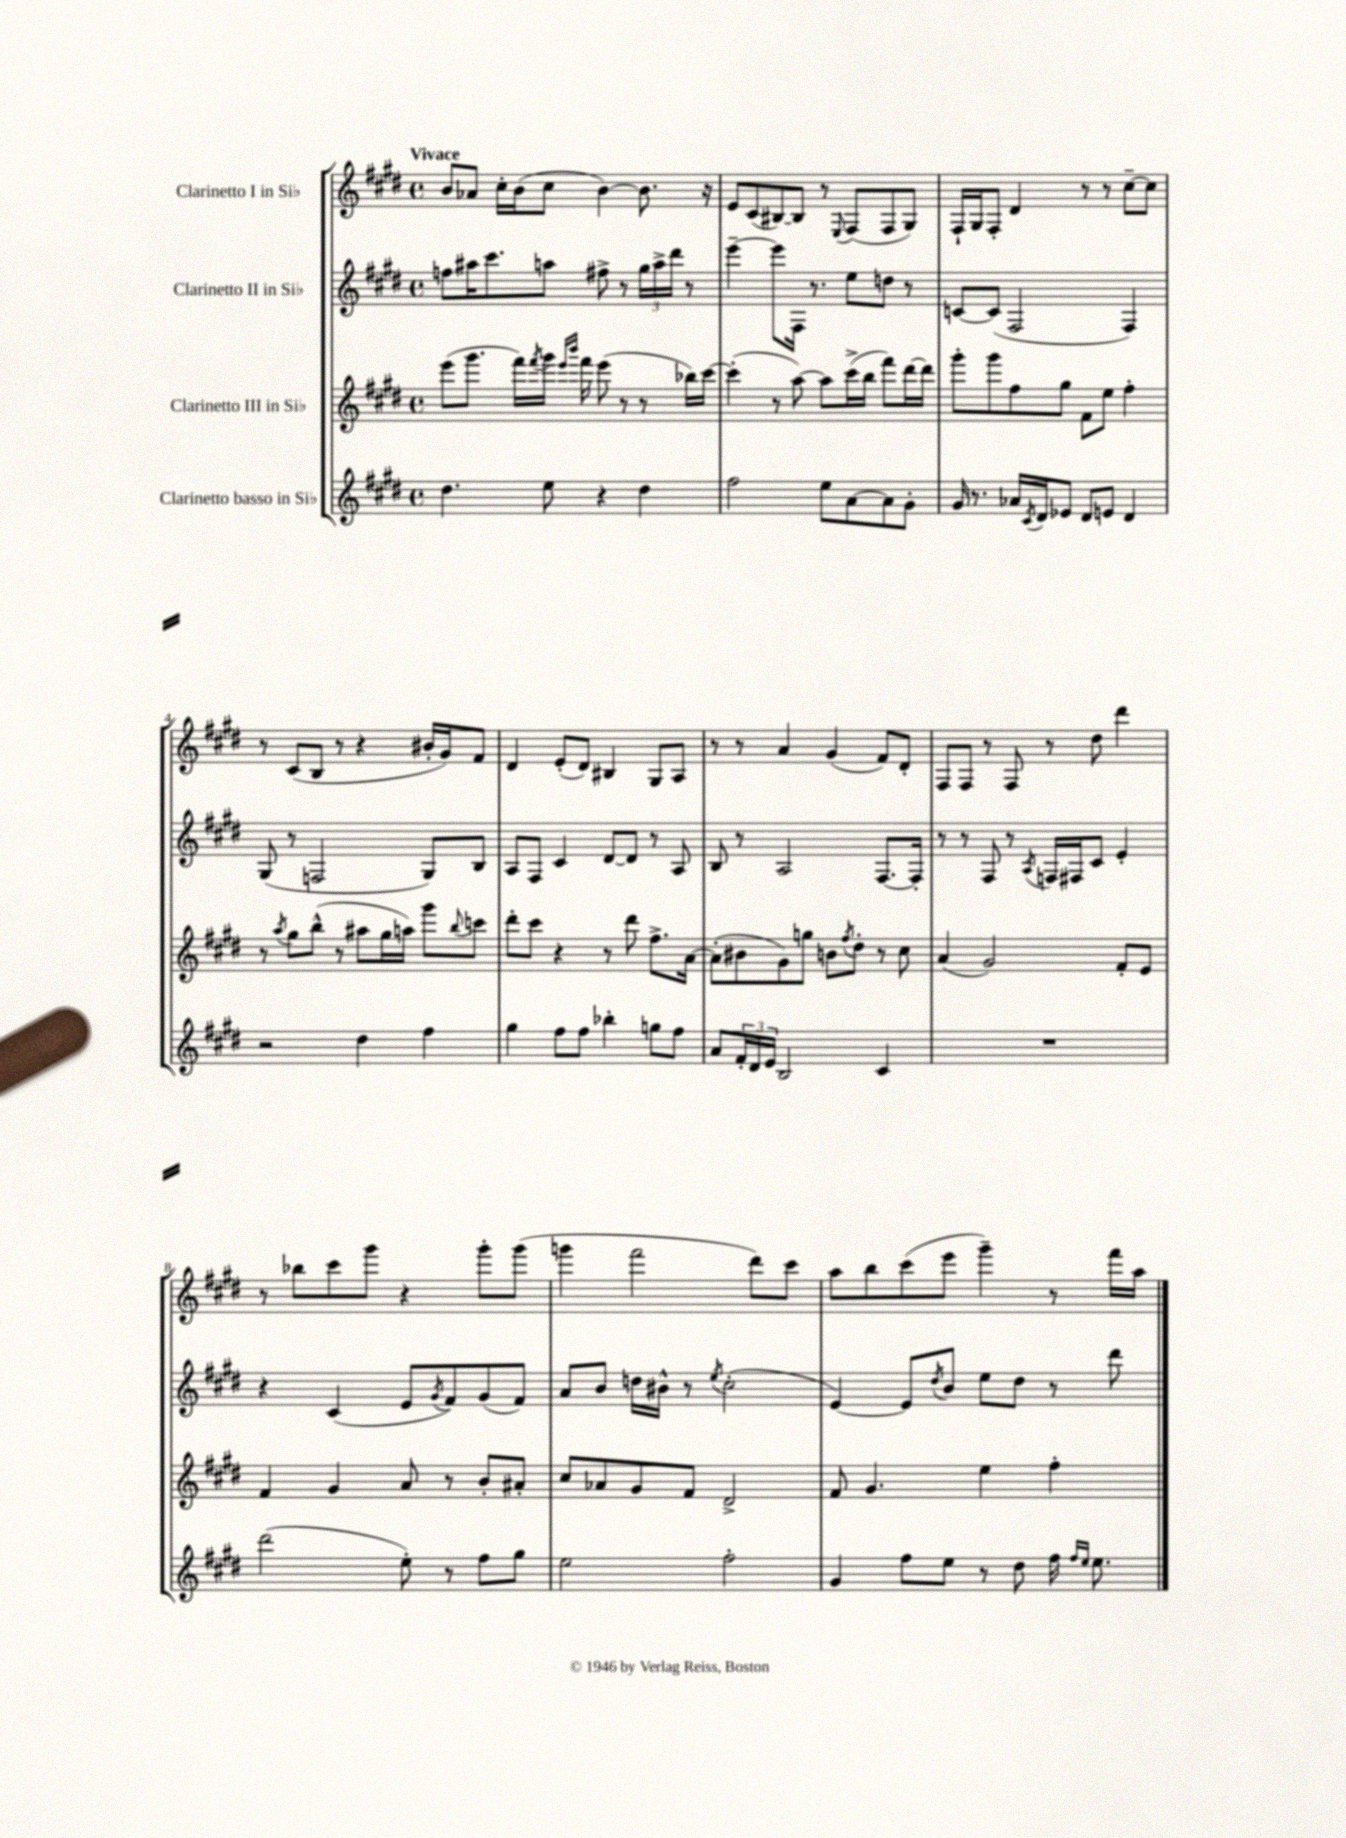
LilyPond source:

<<
\new StaffGroup <<
\new Staff = "s0" \with { instrumentName = "Clarinetto I in Sib" } {
    \clef treble \key e \major \defaultTimeSignature \time 4/4 \tempo "Vivace"
    b'8 aes'8 cis''16-. b'16( cis''8 b'4~) b'8. r16 |
    e'8 cis'8( bis8~) bis8 r8 \appoggiatura { e8 } fis8( fis8 gis8) |
    fis16-! gis16 fis8-. dis'4 r8 r8 cis''8~-- cis''8 |
    r8 cis'8( b8 r8 r4 bis'16-. gis'16) fis'8 |
    dis'4 e'8-.( dis'8) bis4 gis8 a8 |
    r8 r8 a'4 gis'4( fis'8) dis'8-. |
    fis8 fis8 r8 fis8 r8 dis''8 dis'''4 |
    r8 bes''8 cis'''8 gis'''8 r4 gis'''8-. gis'''8( |
    g'''4 fis'''2 dis'''8) cis'''8 |
    a''8 b''8 cis'''8( e'''8 gis'''4--) r8 fis'''16 a''16 \bar "|." |
}
\new Staff = "s1" \with { instrumentName = "Clarinetto II in Sib" } {
    \clef treble \key e \major \defaultTimeSignature \time 4/4
    f''8 ais''16 cis'''8. a''8 fis''8-> r8 \tuplet 3/2 { gis''16 a''16-> dis'''16 } r8 |
    e'''4~-- e'''8 fis16 r8. e''8 d''8 r8 |
    c'8~ c'8( fis2 fis4) |
    gis8( r8 f2 gis8) b8 |
    a8 fis8 cis'4 dis'8~ dis'8 r8 a8 |
    b8 r8 a2 fis8.~ fis16-. |
    r8 r8 fis8 r8 \acciaccatura { a8 } f16 fis16 cis'8 e'4-. |
    r4 cis'4( e'8 \acciaccatura { gis'8 } fis'8) gis'8( fis'8) |
    a'8 b'8 d''16 bis'16-^ r8 \acciaccatura { e''8 } cis''2-.( |
    e'4~) e'8 \acciaccatura { dis''8 } b'8 e''8 dis''8 r8 dis'''8 \bar "|." |
}
\new Staff = "s2" \with { instrumentName = "Clarinetto III in Sib" } {
    \clef treble \key e \major \defaultTimeSignature \time 4/4
    e'''8( gis'''8. fis'''16) \acciaccatura { fis'''8 } gis'''16 \grace { e'''16 b'''16 } fis'''16 e'''8( r8 r8 bes''16) cis'''16~ |
    cis'''4-.( r8 a''8~) a''8 cis'''16->( b''16 fis'''8) dis'''16~ dis'''16 |
    gis'''8-. gis'''8 fis''8 gis''8 fis'8 e''8 fis''4-. |
    r8 \acciaccatura { a''8 } gis''8 b''8-^( r8 ais''8 gis''16 a''16) gis'''8 \appoggiatura { b''8 } c'''8 |
    dis'''8-. cis'''8 r4 r8 dis'''8 fis''8.-> a'16~ |
    a'8-.( bis'8 gis'8) g''8 b'8 \acciaccatura { fis''8 } dis''8-. r8 cis''8 |
    a'4( gis'2) fis'8-. e'8 |
    fis'4 gis'4 a'8 r8 b'8-. ais'8-. |
    cis''8 aes'8 gis'8 fis'8 dis'2-> |
    fis'8 gis'4. e''4 fis''4-. \bar "|." |
}
\new Staff = "s3" \with { instrumentName = "Clarinetto basso in Sib" } {
    \clef treble \key e \major \defaultTimeSignature \time 4/4
    dis''4. e''8 r4 dis''4 |
    fis''2 e''8 a'8~ a'8 gis'8-. |
    gis'16 r8. aes'16 \acciaccatura { cis'8 } dis'16 ees'8 dis'8 e'8 dis'4 |
    r2 dis''4 fis''4 |
    gis''4 fis''8 fis''8 bes''4-. g''8 fis''8 |
    a'8 \tuplet 3/2 { fis'16-. dis'16 e'16 } b2 cis'4 |
    R1 |
    dis'''2( e''8-.) r8 fis''8 gis''8 |
    e''2 fis''2-. |
    gis'4 fis''8 e''8 r8 dis''8 fis''16 \grace { fis''16 e''16 } e''8. \bar "|." |
}
>>
>>
